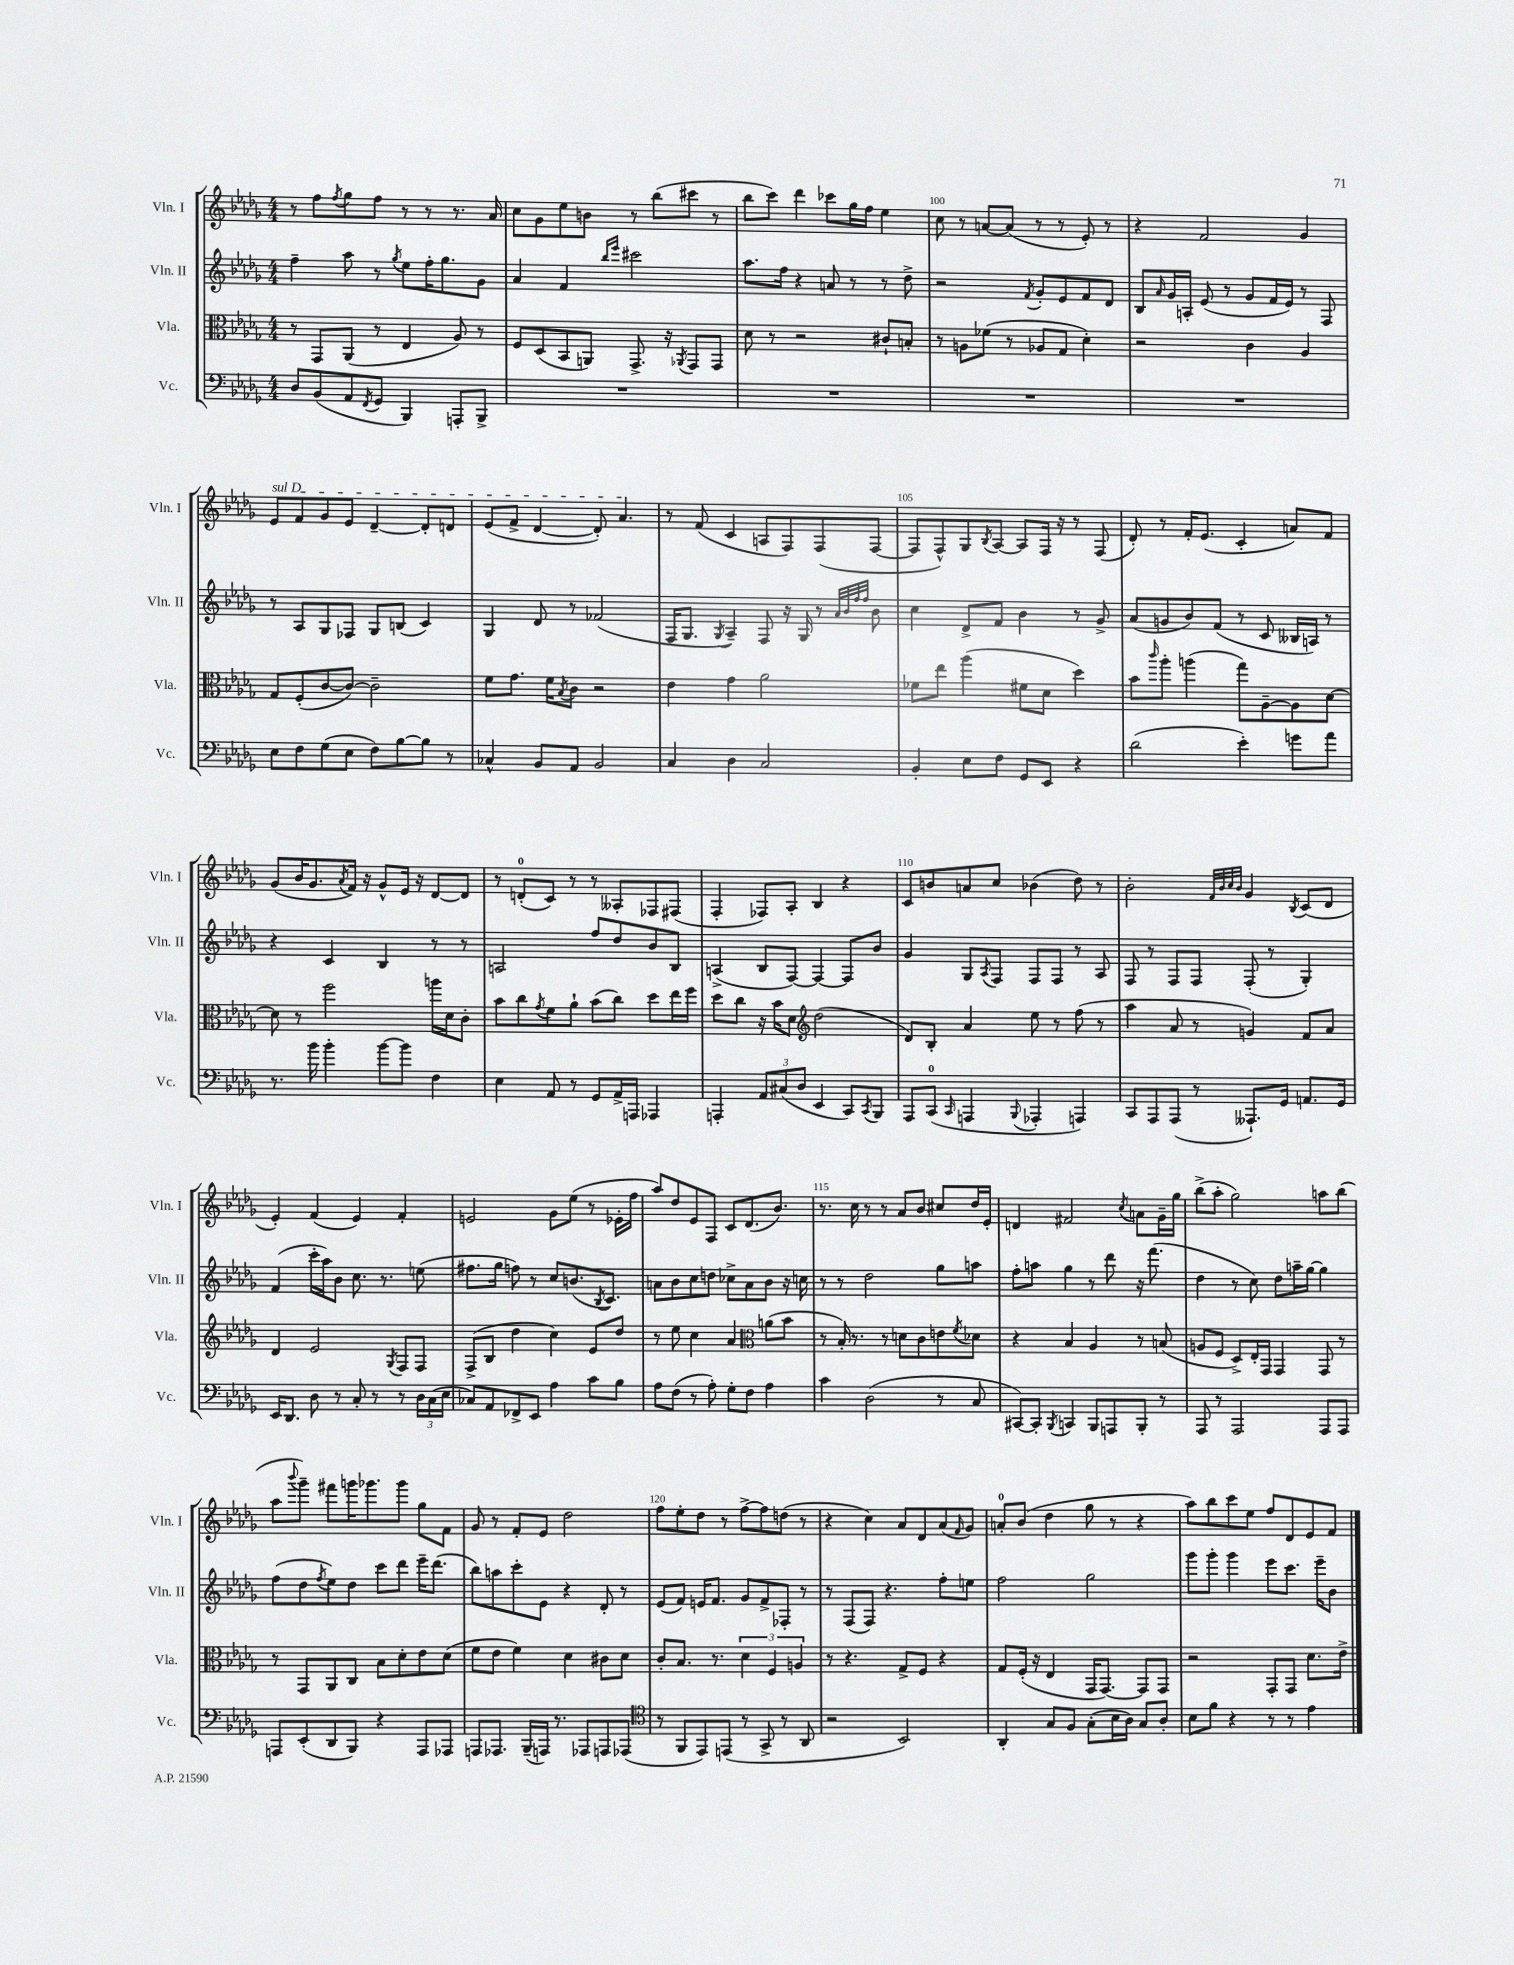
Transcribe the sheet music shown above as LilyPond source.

<<
\new StaffGroup <<
\new Staff = "s0" \with { instrumentName = "Vln. I" shortInstrumentName = "Vln. I" } {
    \clef treble \key des \major \numericTimeSignature \time 4/4
    r8 f''8 \acciaccatura { f''8 } ges''8 f''8 r8 r8 r8. aes'16 |
    c''8 ges'8 ees''8 b'8 r8 bes''8( cis'''8 r8 |
    bes''8 c'''8) des'''4 ces'''8 ges''16 f''16 ees''4 |
    c''8 r8 a'8~ a'8( r8 r8 ees'8-.) r8 |
    r4 f'2 ges'4 |
    \once \override TextSpanner.bound-details.left.text = \markup { \italic "sul D" } ees'8\startTextSpan f'8 ges'8 ees'8 des'4~-- des'8-. d'8 |
    ees'8( f'8-> des'4~ des'8-.) aes'4.\stopTextSpan |
    r8 f'8( c'4 a8 f8) f8( f8~ |
    f8 f8-^) ges8 \acciaccatura { bes8 } aes8~ aes8 f16 r16 r8 f8( |
    des'8-.) r8 f'16-. ees'8.( c'4-. a'8) f'8 |
    ges'8( bes'16 ges'8. \acciaccatura { aes'8 } f'16) r16 ges'8-^ ees'16 r16 des'8~ des'8 |
    r8 d'8-0-.( c'8) r8 r8 aeses8-. fes8 fis8( |
    f4-. fes8) aes8-. bes4 r4 |
    c'8 b'8 a'8 c''8 bes'4( des''8) r8 |
    bes'2-. \grace { f'32 bes'32 c''32 bes'32 } ges'4 \acciaccatura { bes8 } c'8( des'8 |
    ees'4-.) f'4( ees'4) f'4-. |
    e'2 ges'8 ees''8( r8 ees'16-. f''16 |
    aes''8) des''8 ees'8 f8 c'8 des'8.( bes'8.) |
    r8. c''16 r8 r8 aes'8 bes'8 cis''8 des''16 ees'16-. |
    d'4 fis'2 \acciaccatura { c''8 } a'8 ges'16-- ges''16 |
    bes''8->( aes''8-. ges''2) a''8 bes''8( |
    aes''8 \appoggiatura { bes'''8 } ges'''8--) fis'''8 g'''16 ges'''8. ges'''8 ges''8 f'8 |
    ges'8 r8 f'8-. ees'8 des''2 |
    f''8 ees''8-. des''8 r8 f''8~-> f''8 d''8( r8 |
    r4 c''4) aes'8 des'8 aes'8( \grace { f'16 } ges'8) |
    a'8-0-. bes'8( des''4 ges''8 r8 r4 |
    aes''8) bes''8 c'''8 ees''8 f''8 des'8 ees'8 f'8 \bar "|." |
}
\new Staff = "s1" \with { instrumentName = "Vln. II" shortInstrumentName = "Vln. II" } {
    \clef treble \key des \major \numericTimeSignature \time 4/4
    f''4-- aes''8 r8 \acciaccatura { ges''8 } ees''8 f''16-. ges''8. ges'8 |
    aes'4 f'4 \grace { bes''16 ees'''16 } cis'''2 |
    aes''8. f''16 r4 a'8 r8 r8 des''8-> |
    r2 \acciaccatura { f'8 } ges'8-. ees'8 f'8 des'8 |
    bes8 \grace { aes'16 } ges'16 a16-. ees'8( r8 ges'8 f'16 ees'16) r8 f8 |
    r8 aes8 ges8 fes8 ges8 b8( c'4) |
    ges4 des'8 r8 fes'2( |
    f16 ges8. \acciaccatura { ges8 } aes4--) f8 r16 ges16 r8 \grace { aes'32 bes'32 f''32 f''32 } bes'8 |
    c''4 des'8-> f'8 bes'4 r8 ges'8-> |
    aes'8( g'8 bes'8) f'8( r8 c'8 beses16 a16) r8 |
    r4 c'4 bes4 r8 r8 |
    a2 f''8 des''8 bes'8 bes8 |
    a4->( bes8 f8~) f4~ f8 bes'8 |
    ges'4 ges8 \acciaccatura { aes8 } f8 f8 f8 r8 aes8 |
    f8 r8 f8 f8 f8-.( r8 ges4-.) |
    f'4( c'''16-. aes''16) bes'8 c''8. r8. e''8( |
    fis''8. ges''16 f''8) r8 c''8 b'8.( \acciaccatura { bes8 } c'8.) |
    a'8 bes'8 c''8 d''8 ces''8-> a'8 bes'8 r16 c''16 |
    r8 r8 des''2 ges''8 a''8 |
    f''8-. a''8 ges''4 r8 des'''8 r16 f'''8.( |
    des''4 r8 c''8) des''8 a''16-- ges''16~ ges''4 |
    f''8( des''8 \acciaccatura { f''8 } ees''8) des''8 c'''8 des'''8 ees'''16-- des'''8.( |
    bes''8) a''8 c'''8-. ees'8 r4 des'8-. r8 |
    ees'8( f'8) e'16 f'8. ges'8 f'8-> fes8-. r8 |
    r8 f8( f8) r4. f''8-. e''8 |
    f''2 ges''2 |
    ges'''8 ges'''8-. ges'''4 ees'''8 c'''8. ees'''16-- bes'8 \bar "|." |
}
\new Staff = "s2" \with { instrumentName = "Vla." shortInstrumentName = "Vla." } {
    \clef alto \key des \major \numericTimeSignature \time 4/4
    r8 ges,8 aes,8( r8 ees4 aes8) r8 |
    f8 des8( bes,8 a,8) ges,8.-> r16 \acciaccatura { aes,8 } ges,8 ges,8 |
    des'8 r8 r2 cis'8-! b8-. |
    r8 a8 fes'8( r8 aes8 ges8 des'4-.) |
    r2 c'4 aes4 |
    ges8 f8-.( c'8~ c'8~) c'2-- |
    f'8 ges'8. f'16 \acciaccatura { bes8 } c'8 r2 |
    ees'4 ges'4 aes'2 |
    fes'8 ees''8 aes''4( fis'8 des'8 des''4) |
    bes'8 \grace { c'''16 } aes''8-. a''4( ges''8) aes8~-- aes8 des'8~ |
    des'8 r8 f''2 a''16 des'16 c'8-. |
    bes'8 c''8 \acciaccatura { ges'8 } f'8 aes'8-! bes'8( c''8) des''8 ees''16 f''16 |
    des''8 c''8 r16 bes'16 des'8 \clef treble des''2( |
    des'8) bes8-. aes'4 ees''8 r8 f''8( r8 |
    aes''4 aes'8 r8 g'4) f'8 aes'8 |
    des'4 ees'2 \acciaccatura { ges8 } f8 f8 |
    f8->( bes8 des''4 c''4) ees'8 des''8 |
    r8 ees''8 c''4 aes'4 \clef alto a'8( bes'8 |
    r8 bes16-.) r8. r8 d'8 c'8 e'8 \acciaccatura { f'8 } des'8 |
    r4 bes4 aes4 r8 b8( |
    a8 f8 des8->) ees16-. ges,16 ges,4 ges,8 r8 |
    r8 ges,8 aes,8 c8 bes8 des'8-. ees'8 des'8( |
    f'8 ees'8 f'4) des'4 cis'8 des'8 |
    c'8-. bes8. r8. \tuplet 3/2 { des'4 f4 a4 } |
    r8 r4. ges8-> f8 r4 |
    ges8 f16-.( r16 ees4 ges,16 ges,8.~) ges,8 ges,8 |
    r2 ges,8-. ges,8 des'8. ees'16-> \bar "|." |
}
\new Staff = "s3" \with { instrumentName = "Vc." shortInstrumentName = "Vc." } {
    \clef bass \key des \major \numericTimeSignature \time 4/4
    des8 bes,8( aes,8 \acciaccatura { f,8 } ges,8 bes,,4) a,,8-. bes,,8-> |
    R1 |
    R1 |
    R1 |
    R1 |
    ees8 f8 ges8( ees8 f8) bes8~ bes8 r8 |
    ces4-^ bes,8 aes,8 bes,2 |
    c4 des4 c2 |
    bes,4-. ees8 f8 ges,8 ees,8 r4 |
    des'2( ees'4-.) g'8 aes'8 |
    r8. bes'16 bes'4-. bes'8~ bes'8 f4 |
    ees4 aes,8 r8 ges,8 aes,16-> a,,16 aes,,4 |
    a,,4-. \tuplet 3/2 { aes,8 cis8( des8 } ees,4 c,8) \acciaccatura { c,8 } bes,,8 |
    aes,,8 c,8-0( \grace { c,16 } a,,4 \appoggiatura { bes,,8 } aes,,4-. a,,4) |
    c,8 aes,,8 aes,,8( r8 aeses,,8.-!) ges,16 a,8. ges,16 |
    ees,16 des,8. des8 r8 c8-. r8 r8 \tuplet 3/2 { des16 c16( ees16 } |
    ces8) aes,8 fes,8-> ees,8 aes4 c'8 bes8 |
    aes8 f8( r8 aes8-.) ges8-. f8 aes4 |
    c'4 des2( r8 c8 |
    cis,8~) cis,8-. \acciaccatura { bes,,8 } c,4 bes,,8 a,,8 bes,,8-. r8 |
    aes,,8 r8 aes,,2 aes,,8 aes,,8 |
    a,,8 ees,8-.( des,8 bes,,8) r4 a,,8 aes,,8 |
    a,,8 aes,,8. bes,,16--( a,,16) r8. aes,,8 a,,8 aes,,8( |
    \clef tenor r8 f,8 ees,8) e,8( r8 ges,8-> r8 aes,8 |
    r2 bes,2) |
    aes,4-. ges8 f8 ges8-.( bes16 aes16) ges8 aes8-. |
    bes8 f'8 r4 r8 r8 ees'4 \bar "|." |
}
>>
>>
\layout { \context { \Score currentBarNumber = #97 \override BarNumber.break-visibility = ##(#f #t #t) barNumberVisibility = #(every-nth-bar-number-visible 5) } }
